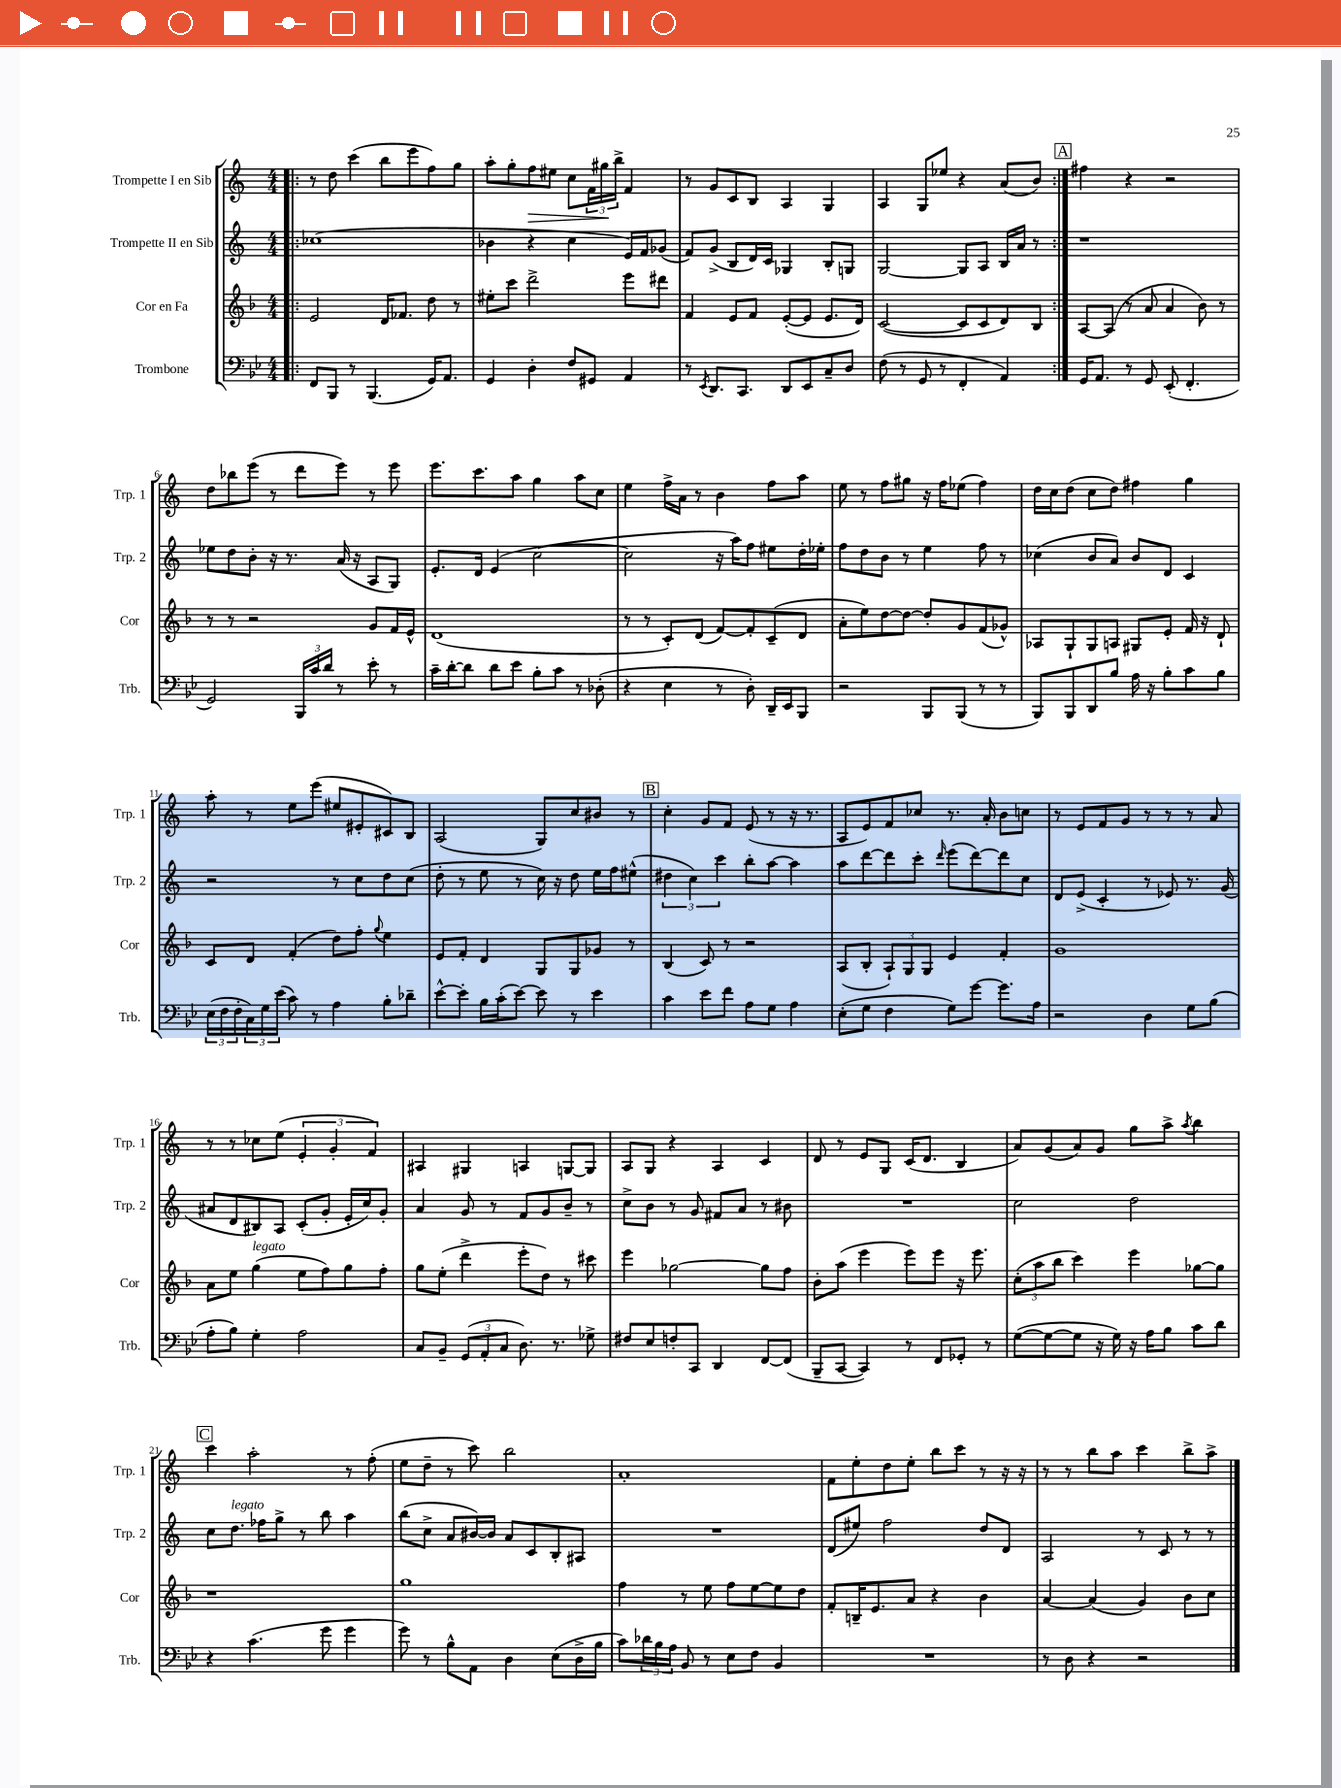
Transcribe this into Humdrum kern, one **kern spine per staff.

**kern	**kern	**kern	**kern	**dynam
*part4	*part3	*part2	*part1	*part1
*staff4	*staff3	*staff2	*staff1	*staff1
*I"Trombone	*I"Cor en Fa	*I"Trompette II en Sib	*I"Trompette I en Sib	*
*I'Trb.	*I'Cor	*I'Trp. 2	*I'Trp. 1	*
*clefF4	*clefG2	*clefG2	*clefG2	*
*k[b-e-]	*k[b-]	*k[]	*k[]	*
*M4/4	*M4/4	*M4/4	*M4/4	*
=1!|:	=1!|:	=1!|:	=1!|:	=1!|:
8FF/L	2e/	(1cc-X	8r	.
8BBB-/J	.	.	8dd\	.
8r	.	.	(4ccc\	.
(4.BBB-/	.	.	.	.
.	16d/KL	.	8bb\L	.
.	8.f-X/J	.	.	.
.	.	.	8eee\	.
16GG/KL)	8dd\	.	8ff\)	.
8.AA/J	.	.	.	.
.	8r	.	8gg\J	.
=2	=2	=2	=2	=2
4GG/	8ee#X'\L	4b-X\	8aa'\L	.
.	8ccc\J	.	8gg'\	.
!	!	!	!	!LO:HP:b
4D'\	2ddd^\	4r	8ff\	>
.	.	.	8ee#X\J	.
8F/L	.	4cc\	8cc\L	.
8GG#X/J	.	.	24f\L	.
.	.	.	24gg#X\	.
.	.	.	24bb^\JJ	]
4AA/	8eee\L	16e/LL)	4f/	.
.	.	16f/J	.	.
.	8ddd#X\J	(8g-X/J	.	.
=3	=3	=3	=3	=3
8r	4f/	8f/L)	8r	.
8qEE-/	.	.	.	.
8.DD/L	.	(8g^/J	8g/L	.
.	8e/L	8B/L	8c/	.
8.CC/J	.	.	.	.
.	8f/J	16d/L)	8B/J	.
.	.	16c/JJ	.	.
8DD/L	([8e'/L	4G-X/	4A/	.
8EE-/	8e/J]	.	.	.
8C~/	8.e/L	8B'/L	4G/	.
8D/J	.	8Gn/J	.	.
.	16d/Jk)	.	.	.
=4	=4	=4	=4	=4
(8F\	([2c/	[2G/	4A/	.
8r	.	.	.	.
8GG/	.	.	8G/L	.
8r	.	.	8ee-X/J	.
4FF'/	8c/L]	8G/L]	4r	.
.	8c/	8A/J	.	.
4AA/)	8d/)	16B/LL	(8a/L	.
.	.	16a/JJ	.	.
.	8B-/J	8r	8b/J)	.
!!LO:REH:place=s1:t=A
=5:|!	=5:|!	=5:|!	=5:|!	=5:|!
16GG/KL	[8A/L	1r	4ff#X\	.
8.AA/J	.	.	.	.
.	(8A/J]	.	.	.
8r	8r	.	4r	.
8GG/	8a/	.	.	.
(8EE-'/	4a/	.	2r	.
4.FF'/	.	.	.	.
.	8b-\)	.	.	.
.	8r	.	.	.
!!LO:LB:g=z
=6	=6	=6	=6	=6
2GG/)	8r	8ee-X\L	8dd\L	.
.	8r	8dd\	8bb-X\	.
.	2r	8b'\J	(8eee\J	.
.	.	16r	8r	.
.	.	8.r	.	.
24BBB-/LL	.	.	8ddd\L	.
24c/	.	.	.	.
24d/JJ	.	.	.	.
8r	.	(16a/	8eee\J)	.
.	.	16r	.	.
8e-'\	8g/L	8A/L	8r	.
8r	16f/L	8G/J)	8eee\	.
.	16e^^/JJ	.	.	.
=7	=7	=7	=7	=7
16c~\LL	(1d	8.e'/L	8.eee\L	.
[16d'\J	.	.	.	.
8d\J]	.	.	.	.
.	.	16d/Jk	8.ccc\	.
8d\L	.	(4e/	.	.
8e-\J	.	.	8aa\J	.
8B-'\L	.	[2cc\	4gg\	.
8c\J	.	.	.	.
8r	.	.	8aa\L	.
(8D-X'\	.	.	8cc\J	.
=8	=8	=8	=8	=8
4r	8r	2cc\]	4ee\	.
.	8r	.	.	.
4E-\	8c'/L)	.	16ff^\LL	.
.	.	.	16a\JJ	.
.	(8d/J	.	8r	.
8r	[8f/L)	16r	4b\	.
.	.	16aa\KL)	.	.
8D'\)	8f'/]	8ff\J	.	.
16DD~/LL	(8c~/	8ee#X\L	8ff\L	.
16EE-/J	.	.	.	.
8BBB-/J	8d/J	16dd'\L	8aa\J	.
.	.	16ee-X'\JJ	.	.
=9	=9	=9	=9	=9
2r	8a'\L	8ff\L	8ee\	.
.	8ee\)	8dd\	8r	.
.	[8dd\	8b\J	8ff\L	.
.	8dd\J_	8r	8gg#X\J	.
8BBB-/L	8dd'/L]	4ee\	16r	.
.	.	.	16ff\KL	.
(8BBB-/J	8g/	.	(8ee-X\J	.
8r	(8f/	8ff\	4ff\)	.
8r	8g-X^^/J)	8r	.	.
=10	=10	=10	=10	=10
8BBB-/L)	8A-X/L	(4cc-X\	16dd\LL	.
.	.	.	16cc\J	.
8BBB-/	8G`/	.	(8dd\J	.
8DD/	8G/	8b/L	8cc\L	.
8B-/J	8An/J	8a/J)	8dd\J)	.
16A\	8G#X/L	8b/L	4ff#X\	.
16r	.	.	.	.
8B-'\L	8e'/J	8d/J	.	.
8c\	16f/	4c/	4gg\	.
.	16r	.	.	.
8B-\J	8d`/	.	.	.
!!LO:LB:g=z
=11	=11	=11	=11	=11
(24E-\LL	8c/L	2r	8aa'\	.
24F\	.	.	.	.
24F'\	.	.	.	.
24C\)	8d/J	.	8r	.
24G\	.	.	.	.
(24e-\JJ	.	.	.	.
8c\)	(4f'/	.	8ee\L	.
8r	.	.	(8eee\J	.
4A\	8dd\L)	8r	8ee#X/L	.
.	8ff'\J	8cc\L	8e#X'/	.
.	8qqgg/	.	.	.
8B-'\L	4ee\	8dd\	8c#X/)	.
8d-X~\J	.	(8cc\J	8B/J	.
=12	=12	=12	=12	=12
[8e-^^\L	8e/L	8dd'\	(2A/	.
8e-'\J]	8f'/J	8r	.	.
16B-\LL	4d/	8ee\	.	.
(16c'\J	.	.	.	.
[8e-\J)	.	8r	.	.
8e-\]	8G/L	16cc\)	8G/L)	.
.	.	16r	.	.
8r	8G/	8dd\	8cc/	.
4e-\	8g-X/J	16ee\LL	8b#X/J	.
.	.	16ff\J	.	.
.	8r	(8ee#X^^\J	8r	.
!!LO:REH:place=s1:t=B
=13	=13	=13	=13	=13
4c\	(4B-/	6dd#X\	4cc'\	.
.	.	6cc\)	.	.
8e-\L	8c/)	.	8g/L	.
.	.	6ccc\	.	.
8f\J	8r	.	8f/J	.
8A\L	2r	8bb'\L	(8e/	.
8G\J	.	[8aa\J	8r	.
4A\	.	4aa\]	16r	.
.	.	.	8.r	.
=14	=14	=14	=14	=14
(8E-'\L	(8A/L	8aa\L	8A/L	.
8G\J	8B-'/J	[8ddd\	8e/)	.
4F\	12A`/L)	8ddd\]	8f/	.
.	12G/	.	.	.
.	.	8ccc'\J	8cc-X/J	.
.	12G/J	.	.	.
.	.	16qqddd/	.	.
8G\L)	4e/	(8eee\L	8.r	.
[8g\J	.	[8ddd\)	.	.
.	.	.	16a'/	.
8.g\L]	4f'/	8ddd\]	8b\L	.
.	.	8cc\J	8ccn\J	.
16A\Jk	.	.	.	.
=15	=15	=15	=15	=15
2r	1g	8d/L	8r	.
.	.	(8e^/J	8e/L	.
.	.	4c'/	8f/	.
.	.	.	8g/J	.
4D\	.	8r	8r	.
.	.	8e-X/)	8r	.
8G\L	.	8.r	8r	.
(8B-\J	.	.	8a/	.
.	.	(16g/	.	.
!!LO:LB:g=z
=16	=16	=16	=16	=16
8A'\L	8a\L	8a#X/L	8r	.
8B-\J)	8ee\J	8d/	8r	.
!	!LO:TX:a:i:t=legato	!	!	!
4G'\	(4gg\	8B#X/)	8cc-X\L	.
.	.	8A/J	(8ee\J	.
2A\	8ee\L	(8c'/L	6e'/	.
.	8ff\)	8g'/J	.	.
.	.	.	6g'/	.
.	8gg\	16e'/LL	.	.
.	.	16cc/J)	.	.
.	.	.	6f/)	.
.	8ff'\J	8g'/J	.	.
=17	=17	=17	=17	=17
8C/L	8gg\L	4a/	4A#X/	.
8BB-~/J	(8ee'\J	.	.	.
(12GG/L	4ddd^\	8g/	4G#X/	.
12AA'/	.	.	.	.
.	.	8r	.	.
12C/J	.	.	.	.
8.D\)	8eee'\L	8f/L	4An/	.
.	8dd\J)	8g/	.	.
8.r	.	.	.	.
.	8r	8b~/J	[8Gn/L	.
8G-X^\	8ccc#X\	8r	8G/J]	.
=18	=18	=18	=18	=18
8F#X/L	4eee\	8cc^\L	8A/L	.
8E-/	.	8b\J	8G/J	.
8Fn'/	[2gg-X\	8r	4r	.
8CC/J	.	8g/	.	.
4DD/	.	8f#X/L	4A/	.
.	.	8a/J	.	.
[8FF/L	8gg-\L]	8r	4c/	.
(8FF/J]	8ff\J	8b#X\	.	.
=19	=19	=19	=19	=19
8BBB-~/L	8b-'\L	1r	8d/	.
[8CC/J	(8aa\J	.	8r	.
4CC/])	4eee\	.	8e/L	.
.	.	.	8G/J	.
8r	8eee\L)	.	(16c/KL	.
.	.	.	8.d/J	.
8FF/L	8eee\J	.	.	.
8GG-X'/J	16r	.	4B/	.
.	8.eee\	.	.	.
8r	.	.	.	.
=20	=20	=20	=20	=20
([8G\L	(12cc'\L	2cc\	8a/L)	.
.	12aa\	.	.	.
8G\_	.	.	(8g/	.
.	12bb-\J	.	.	.
8G\J]	4ccc\)	.	8a/)	.
16r	.	.	8g/J	.
16G\)	.	.	.	.
16r	4eee\	2dd\	8gg\L	.
16A\KL	.	.	.	.
8B-\J	.	.	8aa^\J	.
.	.	.	8qaa/	.
8c\L	[8gg-X\L	.	4bb\	.
8d\J	8gg-\J]	.	.	.
!!LO:LB:g=z
!!LO:REH:place=s1:t=C
=21	=21	=21	=21	=21
4r	1r	8cc\L	4ccc\	.
!	!	!LO:TX:a:i:t=legato	!	!
.	.	8.dd\J	.	.
(4.c\	.	.	2aa'\	.
.	.	16ff-X\KL	.	.
.	.	8gg^\J	.	.
.	.	8r	.	.
8g\	.	8bb\	.	.
4g\	.	4aa\	8r	.
.	.	.	(8ff'\	.
=22	=22	=22	=22	=22
8g\)	1gg	(8bb\L	8ee\L	.
8r	.	8cc^\J	8dd~\J	.
8B-^^\L	.	8a/L	8r	.
8AA\J	.	[16b#X/L)	8ccc\)	.
.	.	16b#/JJ]	.	.
4D\	.	8a/L	2bb\	.
.	.	8c/	.	.
(8E-\L	.	8B'/	.	.
16D^\L	.	8A#X/J	.	.
16B-\JJ	.	.	.	.
=23	=23	=23	=23	=23
8c\L)	4ff\	1r	1a'	.
24d-X\L	.	.	.	.
24B-\	.	.	.	.
24A\JJ	.	.	.	.
8BB-/	8r	.	.	.
8r	8ee\	.	.	.
8E-\L	8ff\L	.	.	.
8F\J	[8ee\	.	.	.
4BB-/	8ee\]	.	.	.
.	8dd\J	.	.	.
=24	=24	=24	=24	=24
1r	8f'/L	(8d/L	8f\L	.
.	16Bn~/K	8ee#X/J)	8ee'\	.
.	8.e/	.	.	.
.	.	2ff\	8dd\	.
.	8a/J	.	8ee'\J	.
.	4r	.	8bb\L	.
.	.	.	8ccc\J	.
.	4b-\	8dd/L	8r	.
.	.	8d/J	16r	.
.	.	.	16r	.
=25	=25	=25	=25	=25
8r	[4a/	2A/	8r	.
8D\	.	.	8r	.
4r	(4a/]	.	8bb\L	.
.	.	.	8aa\J	.
2r	4g/)	8r	4ccc\	.
.	.	8c/	.	.
.	8b-\L	8r	8bb^\L	.
.	8cc\J	8r	8aa^\J	.
==	==	==	==	==
*-	*-	*-	*-	*-
